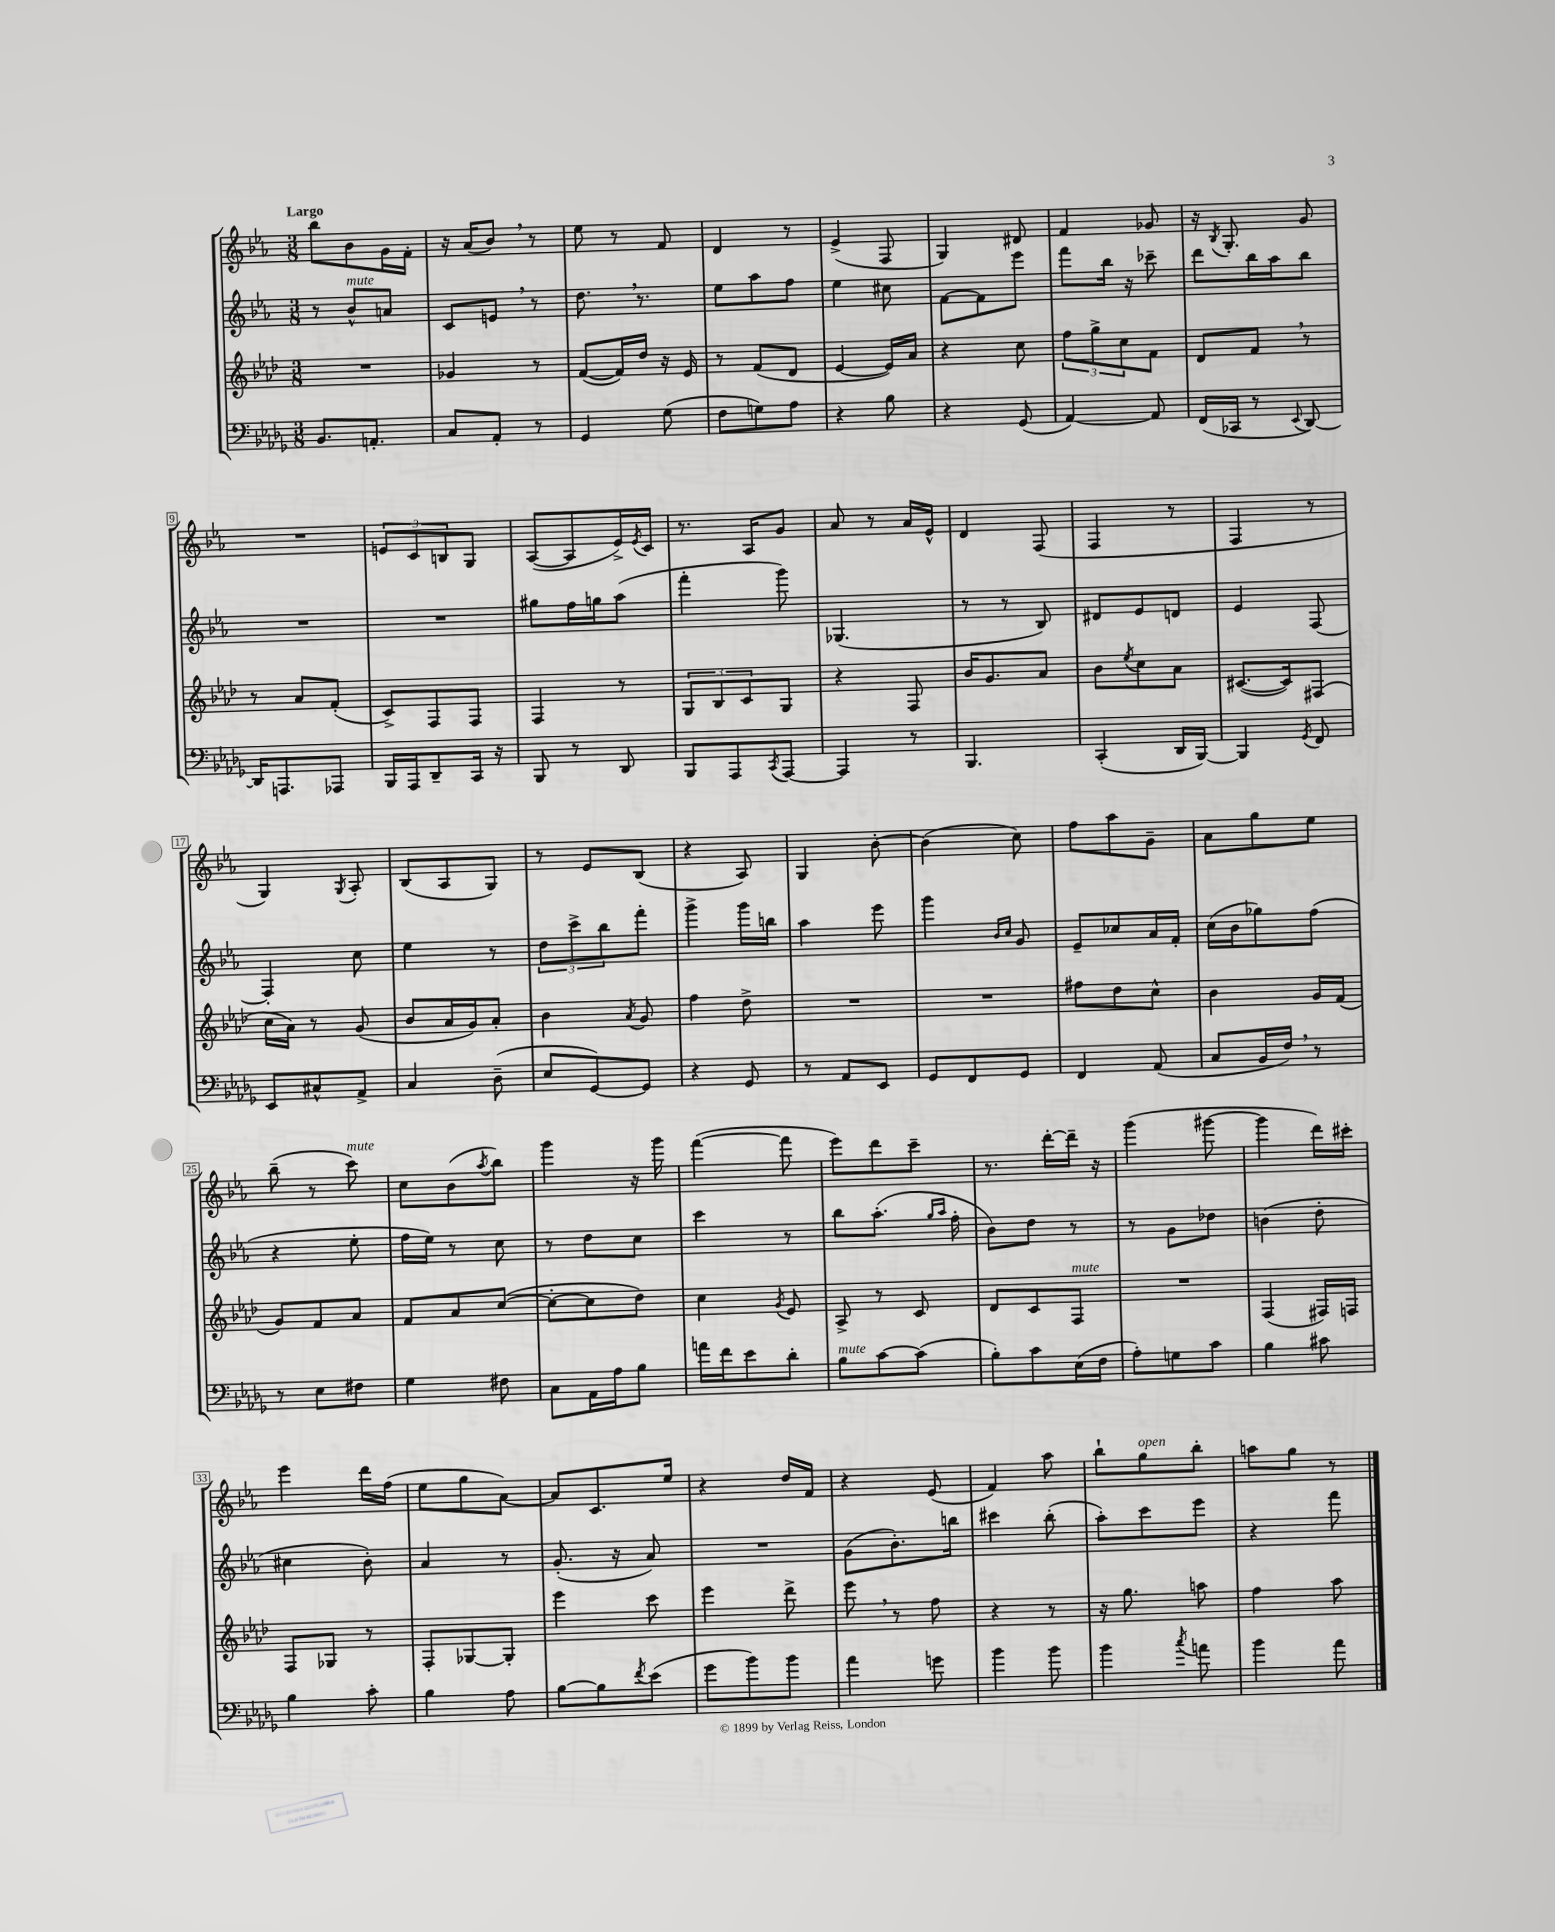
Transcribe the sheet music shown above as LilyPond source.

<<
\new StaffGroup <<
\new Staff = "s0" {
    \clef treble \key ees \major \numericTimeSignature \time 3/8 \tempo "Largo"
    bes''8 bes'8 g'16 f'16-. |
    r16 aes'16( bes'8) \breathe r8 |
    ees''8 r8 f'8 |
    d'4 r8 |
    ees'4->( f8 |
    g4) dis'8 |
    f'4 ges'8 |
    r16 \acciaccatura { bes8 } g8.-. g'8 |
    R4. |
    \tuplet 3/2 { e'8 c'8 b8 } g8 |
    aes8~( aes8 ees'16->) \acciaccatura { ees'8 } c'16 |
    r8. aes16 g'8 |
    aes'8 r8 aes'16 ees'16-^ |
    d'4 f8( |
    f4 r8 |
    f4 r8 |
    g4) \acciaccatura { g8 } aes8-. |
    bes8( aes8 g8) |
    r8 ees'8 bes8( |
    r4 aes8) |
    g4 bes'8~-. |
    bes'4( c''8) |
    f''8 aes''8 g'8-- |
    aes'8 g''8 ees''8 |
    bes''8--( r8 c'''8^\markup { \italic "mute" }) |
    c''8 bes'8( \acciaccatura { aes''8 } bes''8) |
    g'''4 r16 g'''16 |
    f'''4~( f'''8 |
    ees'''8) d'''8 c'''8-- |
    r8. d'''16~-. d'''16-- r16 |
    g'''4( gis'''8~ |
    gis'''4 d'''16) cis'''16-. |
    ees'''4 d'''16 f''16( |
    ees''8 g''8 aes'8~) |
    aes'8 c'8. ees''16 |
    r4 d''16 f'16 |
    r4 ees'8( |
    f'4) aes''8 |
    bes''8-! g''8^\markup { \italic "open" } bes''8-. |
    a''8 g''8 r8 \bar "|." |
}
\new Staff = "s1" {
    \clef treble \key ees \major \numericTimeSignature \time 3/8
    r8 bes'8-^^\markup { \italic "mute" } a'8 |
    c'8 e'8 \breathe r8 |
    d''8. \breathe r8. |
    ees''8 aes''8 f''8 |
    ees''4 cis''8 |
    f'8~ f'8 ees'''8 |
    f'''8 bes''16 r16 ces'''8-- |
    d'''8 bes''16 aes''16 bes''8 |
    R4. |
    R4. |
    gis''8 f''16 g''16 aes''8( |
    f'''4-. g'''8) |
    ges4.( |
    r8 r8 bes8) |
    dis'8 ees'8 d'8 |
    ees'4 f8~ |
    f4-. c''8 |
    ees''4 r8 |
    \tuplet 3/2 { d''8 c'''8-> bes''8 } f'''8-. |
    g'''4-> g'''16 b''16 |
    aes''4 ees'''8 |
    g'''4 \grace { bes'16 c''16 } g'8 |
    ees'8-- ces''8 aes'16 f'16-. |
    c''16( bes'16 ges''8) f''8( |
    r4 ees''8-. |
    f''16 ees''16) r8 c''8 |
    r8 d''8 c''8 |
    c'''4 r8 |
    bes''8 aes''8.-.( \grace { g''16 aes''16 } f''16-. |
    bes'8) d''8 r8 |
    r8 g'8 des''8 |
    b'4( d''8-. |
    cis''4 bes'8-.) |
    aes'4 r8 |
    g'8.-.( r16 aes'8) |
    R4. |
    g'8( bes'8.-.) b''16 |
    cis'''4 bes''8-.( |
    aes''8-.) c'''8 ees'''8 |
    r4 f'''8 \bar "|." |
}
\new Staff = "s2" {
    \clef treble \key aes \major \numericTimeSignature \time 3/8
    R4. |
    ges'4 r8 |
    f'8~( f'16) des''16 r16 ees'16 |
    r8 f'8( des'8 |
    ees'4~ ees'16) aes'16 |
    r4 c''8 |
    \tuplet 3/2 { f''8 g''8-> c''8 } f'8 |
    des'8 f'8 \breathe r8 |
    r8 aes'8 f'8-.( |
    c'8->) f8 f8 |
    f4 r8 |
    \tuplet 3/2 { g8 bes8 c'8 } g8 |
    r4 f8 |
    bes'16 g'8. aes'8 |
    bes'8 \acciaccatura { ees''8 } c''8 aes'8 |
    cis'8.~( cis'16) fis8( |
    c''16 aes'16) r8 g'8( |
    bes'8 aes'16 g'16) aes'8-. |
    bes'4 \acciaccatura { aes'8 } g'8 |
    f''4 des''8-> |
    R4. |
    R4. |
    fis''8 des''8 c''8-^ |
    bes'4 g'16 f'16( |
    g'8) f'8 aes'8 |
    f'8 aes'8 c''8~( |
    c''8~-. c''8 des''8) |
    c''4 \acciaccatura { g'8 } ees'8 |
    aes8-> r8 c'8 |
    des'8 c'8 f8^\markup { \italic "mute" } |
    R4. |
    f4( fis16) f16 |
    f8 ges8 r8 |
    f8-. ges8~ ges8-. |
    ees'''4 c'''8 |
    ees'''4 des'''8-> |
    ees'''8 \breathe r8 f''8 |
    r4 r8 |
    r16 g''8. a''8 |
    f''4 aes''8 \bar "|." |
}
\new Staff = "s3" {
    \clef bass \key des \major \numericTimeSignature \time 3/8
    bes,8. a,8.-. |
    c8 aes,8-. r8 |
    ges,4 ges8( |
    f8 g8) aes8 |
    r4 bes8 |
    r4 ges,8( |
    aes,4~) aes,8 |
    f,16( ces,16 r8 \appoggiatura { ees,8 } des,8~) |
    des,16 a,,8. aes,,8 |
    bes,,16 aes,,16 des,8-- c,16 r16 |
    bes,,8 r8 des,8 |
    bes,,8 aes,,8 \acciaccatura { c,8 } aes,,8~ |
    aes,,4 r8 |
    bes,,4. |
    c,4-.( des,16 bes,,16~) |
    bes,,4 \acciaccatura { ges,8 } f,8 |
    ees,8 cis8-^ aes,8-> |
    c4 des8--( |
    ees8 ges,8~) ges,8 |
    r4 ges,8 |
    r8 aes,8 ees,8 |
    ges,8 f,8 ges,8 |
    f,4 aes,8( |
    c8 bes,16 f16) \breathe r8 |
    r8 ees8 fis8 |
    ges4 fis8 |
    c8 aes,16 aes16 bes8 |
    a'16 f'16 ees'8 des'8-. |
    bes8^\markup { \italic "mute" } c'8~ c'8( |
    bes8-.) c'8 ees16( f16 |
    aes8-.) g8 c'8 |
    bes4 cis'8 |
    bes4 c'8-. |
    bes4 aes8 |
    bes8~ bes8 \acciaccatura { f'8 } ees'8( |
    ges'8 bes'8) bes'8 |
    aes'4 g'8 |
    bes'4 bes'8 |
    bes'4 \acciaccatura { c''8 } a'8 |
    bes'4 aes'8 \bar "|." |
}
>>
>>
\layout { \context { \Score \override BarNumber.stencil = #(make-stencil-boxer 0.1 0.3 ly:text-interface::print) } }
